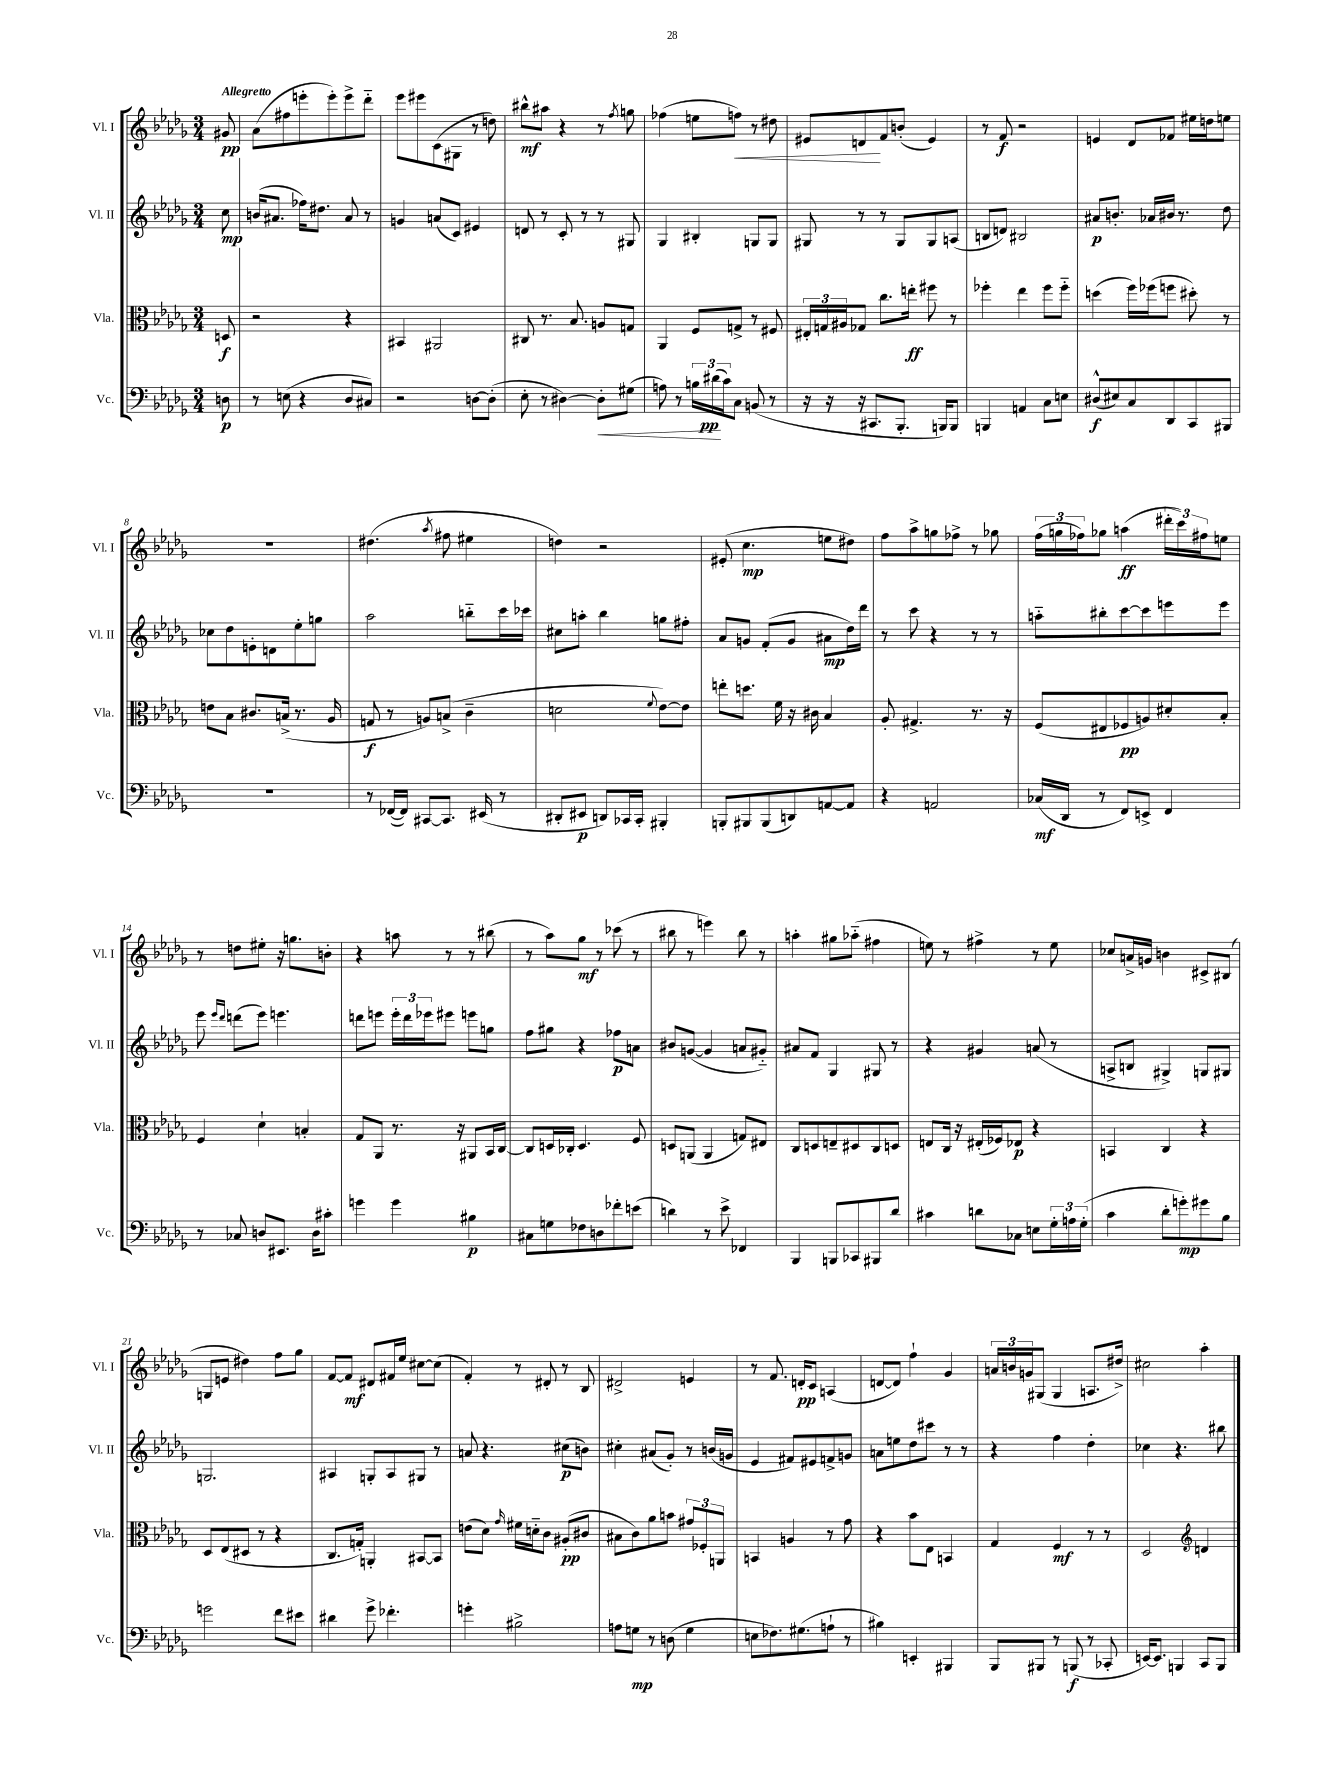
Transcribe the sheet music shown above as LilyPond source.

<<
\new StaffGroup <<
\new Staff = "s0" \with { instrumentName = "Vl. I" shortInstrumentName = "Vl. I" } {
    \clef treble \key des \major \numericTimeSignature \time 3/4 \partial 8 \tempo "Allegretto"
    gis'8\pp |
    aes'8( fis''8 e'''8-. e'''8-.) e'''8-> des'''8-_ |
    ees'''8 eis'''8 c'8( gis8 r8 d''8) |
    bis''8-^\mf ais''8 r4 r8 \acciaccatura { f''8 } g''8 |
    fes''4( e''8 f''8\<) r8 dis''8 |
    eis'8 d'8\! f'8 b'8-.( eis'4) |
    r8 f'8\f r2 |
    e'4 des'8 fes'8 eis''16 d''16 e''8 |
    R2. |
    dis''4.( \acciaccatura { aes''8 } fis''8 eis''4 |
    d''4) r2 |
    eis'8-.( c''4.\mp e''8 dis''8) |
    f''8 aes''8-> g''8 fes''8-> r8 ges''8 |
    \tuplet 3/2 { f''16( g''16 fes''16) } ges''8 a''4\ff( \tuplet 3/2 { dis'''16-. c'''16) fis''16 } e''8 |
    r8 d''8 eis''8-. r16 g''8. b'8-. |
    r4 a''8 r8 r8 bis''8( |
    r8 aes''8) ges''8\mf r8 ces'''8( r8 |
    bis''8 r8 e'''4) bis''8 r8 |
    a''4-. gis''8 aes''8-_( fis''4 |
    e''8) r8 fis''4-> r8 e''8 |
    ces''8 a'16-> g'16 b'4 cis'8-> bis8( |
    g8 e'8 dis''4) f''8 ges''8 |
    f'8~ f'8\mf dis'8 fis'16 ees''16 cis''8~ cis''8( |
    f'4-.) r8 dis'8-. r8 bes8 |
    dis'2-> e'4 |
    r8 f'8. d'16-.\pp c'8 a4( |
    d'8~ d'8) f''4-! ges'4 |
    \tuplet 3/2 { a'16 b'16 g'16 } gis8( gis4 a8. dis''16->) |
    cis''2 aes''4-. \bar "|." |
}
\new Staff = "s1" \with { instrumentName = "Vl. II" shortInstrumentName = "Vl. II" } {
    \clef treble \key des \major \numericTimeSignature \time 3/4 \partial 8
    c''8\mp |
    b'16( ais'8. fes''16) dis''8. ais'8 r8 |
    g'4 a'8( c'8) eis'4 |
    d'8 r8 c'8-. r8 r8 gis8 |
    ges4 bis4-. g8 g8 |
    gis8 r8 r8 gis8 gis8 a8( |
    b8 d'8) bis2 |
    ais'8\p b'8.-. aes'16 bis'16 r8. des''8 |
    ces''8 des''8 e'8-. d'8 ees''8-. g''8 |
    aes''2 b''8-_ c'''16 ces'''16 |
    cis''8 a''8-. bes''4 g''8 fis''8-. |
    aes'8 g'8 f'8-.( g'8 ais'8\mp des''16) des'''16 |
    r8 c'''8 r4 r8 r8 |
    a''8-_ bis''8-. c'''8~ c'''8 e'''8 e'''8 |
    ees'''8 \grace { ees'''16 des'''16 } d'''8( ees'''8) e'''4. |
    d'''8 e'''8 \tuplet 3/2 { e'''16-. d'''16 ees'''16 } eis'''8 e'''8 g''8 |
    f''8 gis''8 r4 fes''8\p a'8 |
    bis'8 g'8~( g'4 a'8 gis'8-_) |
    ais'8 f'8 ges4 gis8 r8 |
    r4 gis'4 a'8( r8 |
    a8-> b8 gis4->) g8 gis8 |
    g2. |
    ais4 g8-. ais8 gis8 r8 |
    a'8 r4. cis''8\p( b'8) |
    cis''4-. ais'8( ges'8-.) r8 b'16( g'16 |
    ees'4 fis'8) eis'8 f'8-> g'8 |
    a'8 e''8 des''8 cis'''8 r8 r8 |
    r4 f''4 des''4-. |
    ces''4 r4. bis''8 \bar "|." |
}
\new Staff = "s2" \with { instrumentName = "Vla." shortInstrumentName = "Vla." } {
    \clef alto \key des \major \numericTimeSignature \time 3/4 \partial 8
    d8\f |
    r2 r4 |
    bis,4 ais,2 |
    cis8 r8. bes8. a8 g8 |
    aes,4 f8 g8-> r8 fis8 |
    \tuplet 3/2 { eis16-. g16 ais16 } ges8 c''8. e''16-.\ff fis''8 r8 |
    fes''4-. ees''4 fes''8 fes''8-_ |
    d''4( f''16) fes''16( f''8 dis''8-.) r8 |
    e'8 bes8 cis'8. b16->( r8. aes16 |
    g8\f r8 a8) b8->( c'4-- |
    d'2 \appoggiatura { f'8 } ees'8~) ees'8 |
    e''8-. d''8. f'16 r16 cis'16 bes4 |
    aes8-. gis4.-> r8. r16 |
    f8( eis8 fes8\pp a8) dis'8-. bes8-. |
    f4 des'4-! b4-. |
    ges8 aes,8 r8. r16 ais,8 bes,16 c16~ |
    c8 d16 ces16-. d4. f8 |
    d8 a,8( a,4 g8) eis8 |
    c8 d8 e8-- dis8 c8 d8 |
    e8 c16 r16 eis16-.( fes16) ees8\p r4 |
    b,4 c4 r4 |
    des8 ees8( dis8 r8 r4 |
    c8. g16-.) a,4-. bis,8~ bis,8 |
    e'8( des'8) \grace { ges'16 } fis'16 d'16-_ c'8 ais8-.\pp( cis'8 |
    bis8 c'8) aes'8 b'8 \tuplet 3/2 { gis'8 fes8-. a,8 } |
    b,4 a4 r8 ges'8 |
    r4 bes'8 ees8 b,4 |
    ges4 f4\mf r8 r8 |
    des2 \clef treble d'4 \bar "|." |
}
\new Staff = "s3" \with { instrumentName = "Vc." shortInstrumentName = "Vc." } {
    \clef bass \key des \major \numericTimeSignature \time 3/4 \partial 8
    d8\p |
    r8 e8( r4 des8 cis8) |
    r2 d8~ d8-.( |
    ees8-. r8 dis4~) dis8-.\< gis8( |
    a8) r8 \tuplet 3/2 { b16 dis'16\pp\!( c'16) } c8 b,8( r8 |
    r16 r16 r16 cis,8. bes,,8.-. b,,16) b,,8 |
    b,,4 a,4 c8 e8 |
    dis8-^\f( eis8) c8 des,8 c,8 bis,,8 |
    R2. |
    r8 fes,16~( fes,16) cis,8~ cis,8. eis,16( r8 |
    dis,8-. eis,8\p d,8) ces,16 ces,16-. bis,,4-. |
    b,,8-. bis,,8 bis,,8( d,8) a,8~ a,8 |
    r4 a,2 |
    ces16\mf( des,16 r8 f,8) e,8-> f,4 |
    r8 ces8 d8 eis,8. d16 cis'8-. |
    g'4 g'4 bis4\p |
    cis8 g8 fes8 d8 fes'8-. e'8( |
    d'4) r8 ees'8-> fes,4 |
    bes,,4 b,,8 ces,8 bis,,8 des'8 |
    cis'4 d'8 ces8 e8 \tuplet 3/2 { ges16-. a16 ges16-.( } |
    c'4 des'8-. g'8-.\mp) gis'8 bes8 |
    g'2 f'8 eis'8 |
    dis'4 ges'8-> fes'4.-. |
    g'4-. bis2-> |
    a8 g8\mp r8 d8( g4 |
    e8 fes8.) gis8.( a8-! r8 |
    bis4) e,4-. bis,,4 |
    bes,,8 bis,,8 r8 b,,8\f( r8 ces,8-. |
    e,16~) e,8. b,,4 c,8 b,,8 \bar "|." |
}
>>
>>
